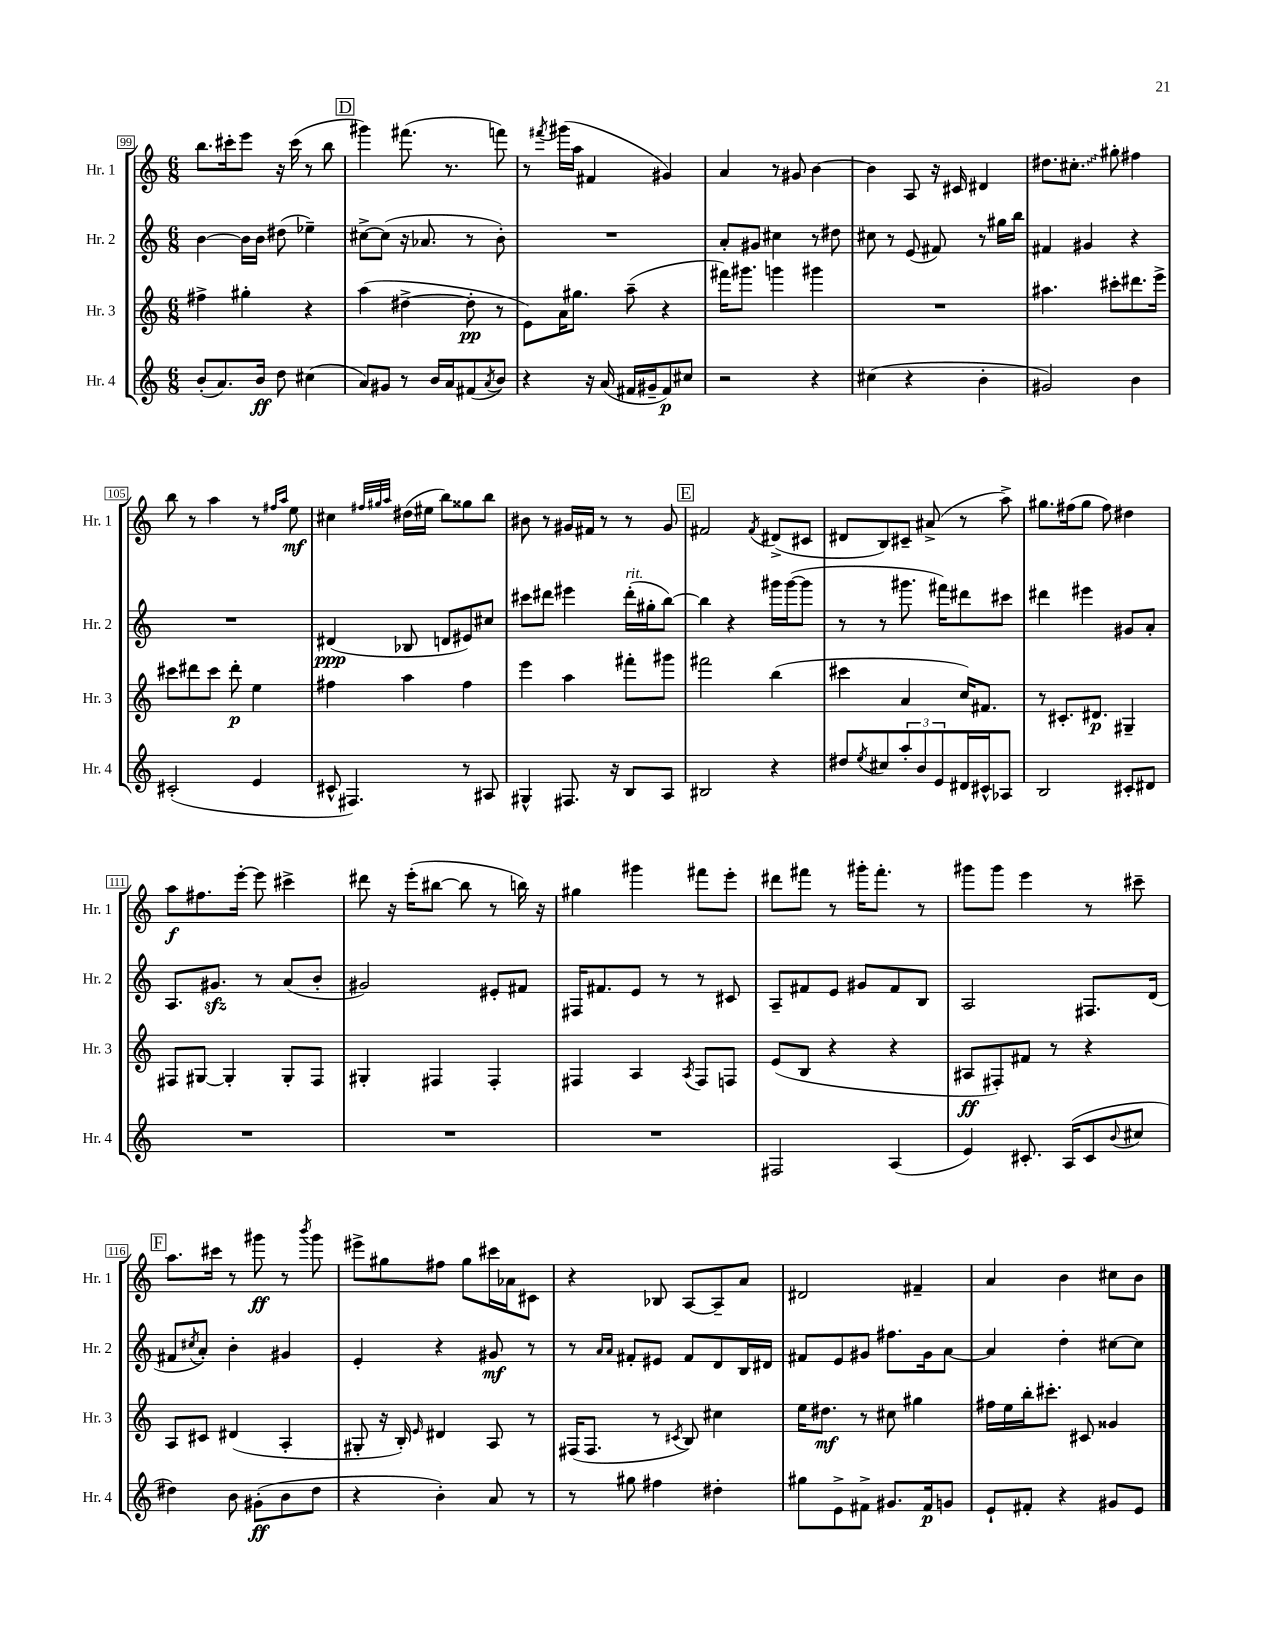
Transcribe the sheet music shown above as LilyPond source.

<<
\new StaffGroup <<
\new Staff = "s0" \with { instrumentName = "Hr. 1" shortInstrumentName = "Hr. 1" } {
    \clef treble \key c \major \numericTimeSignature \time 6/8
    b''8. cis'''16-. e'''8 r16 cis'''16( r8 b''8 |
    \mark \markup { \box "D" } gis'''4) fis'''8.( r8. f'''8) |
    r8 \acciaccatura { fis'''8 } gis'''16( a''16 fis'4 gis'4) |
    a'4 r8 gis'8 b'4~ |
    b'4 a8 r16 cis'16 dis'4 |
    dis''8. \once \override Glissando.style = #'zigzag cis''8.-.\glissando gis''8-. fis''4 |
    b''8 r8 a''4 r8 \grace { fis''16 a''16 } e''8\mf |
    cis''4 \grace { fis''32 gis''32 a''32 } dis''16( eis''16 b''8) gisis''8 b''8 |
    bis'8 r8 gis'16 fis'16 r8 r8 gis'8 |
    \mark \markup { \box "E" } fis'2 \acciaccatura { fis'8 } dis'8->( cis'8 |
    dis'8 b8) cis'8-- ais'8->( r8 a''8->) |
    gis''8. fis''16( gis''8 fis''8) dis''4 |
    a''8\f fis''8. e'''16~-. e'''8 cis'''4-> |
    dis'''8 r16 e'''16-.( bis''8~ bis''8 r8 b''16) r16 |
    gis''4 gis'''4 fis'''8 e'''8-. |
    dis'''8 fis'''8 r8 gis'''16-. fis'''8.-. r8 |
    gis'''8 gis'''8 e'''4 r8 cis'''8-- |
    \mark \markup { \box "F" } a''8. cis'''16 r8 gis'''8\ff r8 \acciaccatura { b'''8 } gis'''8 |
    eis'''8-> gis''8 fis''8 gis''8 cis'''16 aes'16 cis'8 |
    r4 bes8 a8~ a8-- a'8 |
    dis'2 fis'4-- |
    a'4 b'4 cis''8 b'8 \bar "|." |
}
\new Staff = "s1" \with { instrumentName = "Hr. 2" shortInstrumentName = "Hr. 2" } {
    \clef treble \key c \major \numericTimeSignature \time 6/8
    b'4~ b'16 b'16 dis''8( ees''4--) |
    \mark \markup { \box "D" } cis''8~-> cis''8( r16 aes'8. r8 b'8-.) |
    R2. |
    a'8-. gis'8 cis''4 r8 dis''8 |
    cis''8 r8 e'8( fis'8) r8 gis''16 b''16 |
    fis'4 gis'4 r4 |
    R2. |
    dis'4\ppp( bes8 d'8 eis'8) cis''8 |
    cis'''8 dis'''8 eis'''4 dis'''16-.^\markup { \italic "rit." }( gis''16-. b''8~) |
    \mark \markup { \box "E" } b''4 r4 gis'''16 gis'''16~( gis'''8 |
    r8 r8 gis'''8. fis'''16) dis'''8 cis'''8 |
    dis'''4 eis'''4 gis'8 a'8-. |
    a8. gis'8.\sfz r8 a'8( b'8-. |
    gis'2) eis'8-. fis'8 |
    fis16 fis'8. e'8 r8 r8 cis'8 |
    a8-- fis'8 e'8 gis'8 fis'8 b8 |
    a2 fis8. d'16( |
    \mark \markup { \box "F" } fis'8 \acciaccatura { cis''8 } a'8-.) b'4-. gis'4 |
    e'4-. r4 gis'8\mf r8 |
    r8 \grace { a'16 a'16 } fis'8-. eis'8 fis'8 d'8 b16 dis'16 |
    fis'8 e'8 gis'8 fis''8. gis'16 a'8~ |
    a'4 d''4-. cis''8~ cis''8 \bar "|." |
}
\new Staff = "s2" \with { instrumentName = "Hr. 3" shortInstrumentName = "Hr. 3" } {
    \clef treble \key c \major \numericTimeSignature \time 6/8
    fis''4-> gis''4-. r4 |
    \mark \markup { \box "D" } a''4( dis''4~-> dis''8-.\pp r8 |
    e'8) a'16 gis''8. a''8--( r4 |
    fis'''16) gis'''8. g'''4 gis'''4 |
    R2. |
    ais''4. cis'''8-. dis'''8. e'''16-> |
    cis'''8 dis'''8 cis'''8 dis'''8-.\p e''4 |
    fis''4 a''4 fis''4 |
    e'''4 a''4 fis'''8-. gis'''8 |
    \mark \markup { \box "E" } fis'''2 b''4( |
    cis'''4 a'4 c''16) fis'8. |
    r8 cis'8.-. dis'8.\p gis4-- |
    fis8 gis8~ gis4-. gis8-. fis8 |
    gis4-. fis4 fis4-. |
    fis4 a4 \acciaccatura { a8 } fis8 f8 |
    e'8( b8 r4 r4 |
    ais8\ff fis8-.) fis'8 r8 r4 |
    \mark \markup { \box "F" } a8 cis'8 dis'4( a4-. |
    gis8-. r16 b16-.) \grace { e'16 } dis'4 a8 r8 |
    fis16( fis8. r8 \acciaccatura { cis'8 } b8) cis''4 |
    e''16 dis''8.\mf r8 cis''8 gis''4 |
    fis''16 e''16 b''16-. cis'''8.-. cis'8 gisis'4 \bar "|." |
}
\new Staff = "s3" \with { instrumentName = "Hr. 4" shortInstrumentName = "Hr. 4" } {
    \clef treble \key c \major \numericTimeSignature \time 6/8
    b'8-.( a'8.) b'16\ff d''8 cis''4( |
    \mark \markup { \box "D" } a'8) gis'8 r8 b'16 a'16 fis'8( \acciaccatura { a'8 } b'8) |
    r4 r16 a'16( fis'16 gis'16-- fis'8\p) cis''8 |
    r2 r4 |
    cis''4( r4 b'4-. |
    gis'2) b'4 |
    cis'2-.( e'4 |
    cis'8-^ fis4.) r8 ais8 |
    gis4-^ fis8. r16 b8 a8 |
    \mark \markup { \box "E" } bis2 r4 |
    dis''8 \acciaccatura { e''8 } cis''8 \tuplet 3/2 { a''8-. b'8 e'8 } dis'16 cis'16-^ aes8 |
    b2 cis'8-. dis'8 |
    R2. |
    R2. |
    R2. |
    fis2 a4( |
    e'4) cis'8.-. a16( cis'8 \appoggiatura { b'8 } cis''8 |
    \mark \markup { \box "F" } dis''4) b'8 gis'8-.\ff( b'8 dis''8 |
    r4 b'4-.) a'8 r8 |
    r8 gis''8 fis''4 dis''4-. |
    gis''8 e'8-> fis'8-> gis'8. fis'16\p g'8 |
    e'8-! fis'8-. r4 gis'8 e'8 \bar "|." |
}
>>
>>
\layout { \context { \Score currentBarNumber = #99 \override BarNumber.stencil = #(make-stencil-boxer 0.1 0.3 ly:text-interface::print) } }
